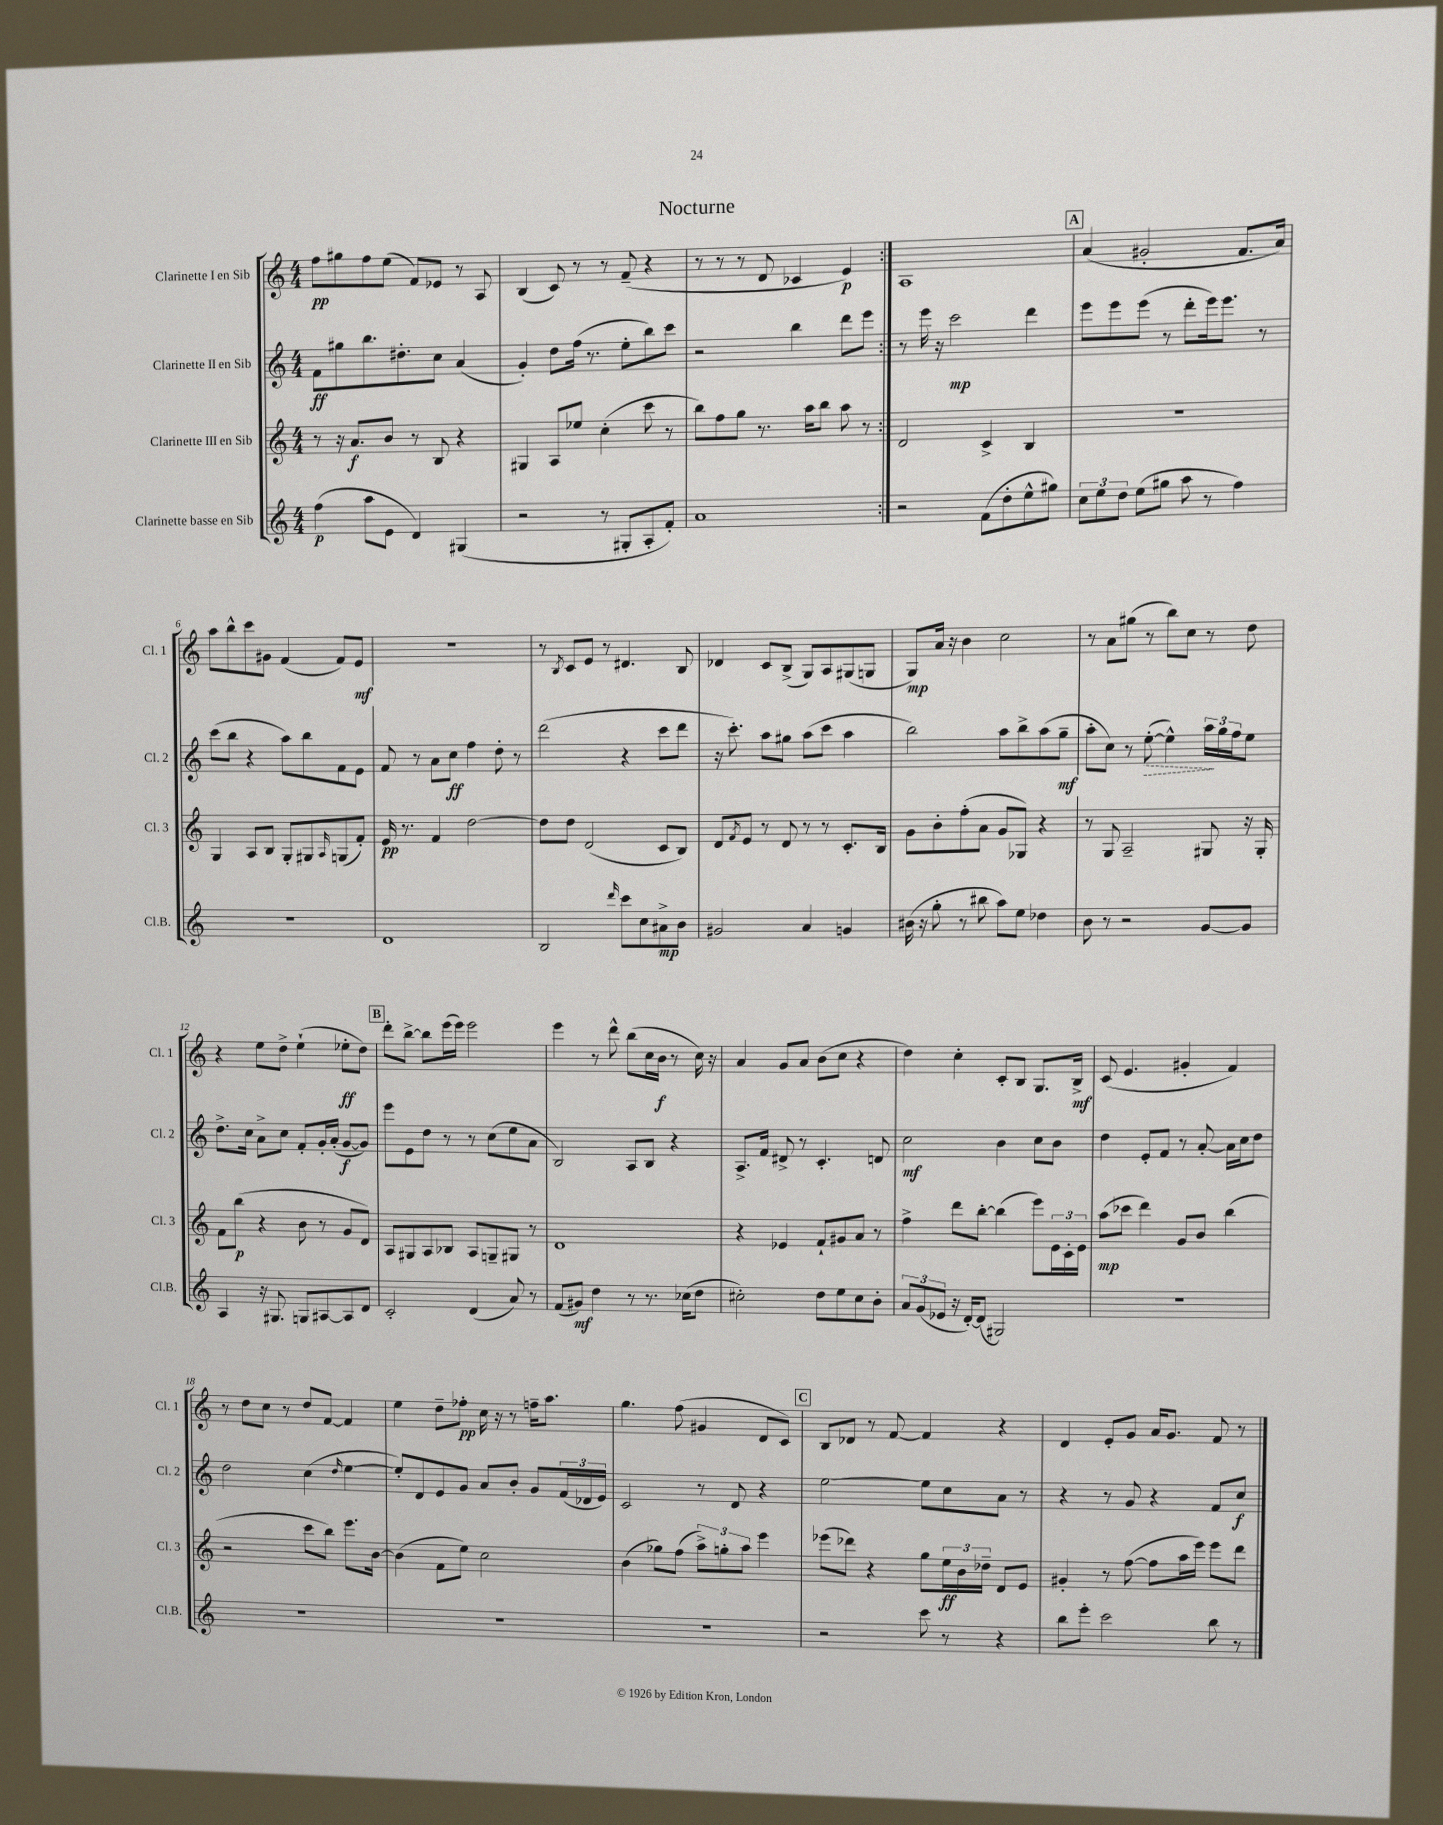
\header { title = "Nocturne" }
<<
\new StaffGroup <<
\new Staff = "s0" \with { instrumentName = "Clarinette I en Sib" shortInstrumentName = "Cl. 1" } {
    \clef treble \key c \major \numericTimeSignature \time 4/4
    \repeat volta 2 { f''8\pp gis''8 f''8 e''8( f'8) ees'8 r8 a8 |
    b4( c'8) r8 r8 f'8--( r4 |
    r8 r8 r8 d'8 ces'4 e'4\p) | }
    a1 |
    \mark \markup { \box "A" } a'4( gis'2-. f'8. a'16) |
    a''8 b''8-^ c'''8 gis'8 f'4( f'8) e'8\mf |
    R1 |
    r8 \acciaccatura { b8 } c'8 e'8 r8 dis'4. b8 |
    des'4 c'8 b8->( g8) a8 gis8( g8 |
    g8\mp) a'16 r16 b'4 c''2 |
    r8 a'8 gis''8( r8 b''8) c''8 r8 d''8 |
    r4 e''8 d''8-> e''4-!( ees''8-.\ff d''8) |
    \mark \markup { \box "B" } d'''8-. b''8~-> b''8 e'''16( e'''16) e'''2 |
    e'''4 r8 d'''8-^ b''8( c''16 b'16\f r8 c''16) r16 |
    a'4 g'8 a'8 b'8( c''8 r4 |
    d''4) c''4-. c'8-. b8 g8. b16->\mf |
    c'8( e'4. gis'4-. f'4) |
    r8 d''8 c''8 r8 d''8 f'8~ f'4 |
    e''4 d''8-- fes''8-.\pp c''16 r16 r8 f''16-- a''8. |
    g''4. f''8( gis'4 d'8 c'8) |
    \mark \markup { \box "C" } b8 des'8 r8 f'8~ f'4 r4 |
    d'4 e'8-. g'8 a'16 g'8. f'8 r8 \bar "|." |
}
\new Staff = "s1" \with { instrumentName = "Clarinette II en Sib" shortInstrumentName = "Cl. 2" } {
    \clef treble \key c \major \numericTimeSignature \time 4/4
    \repeat volta 2 { f'8\ff gis''8 b''8. dis''8.-. c''8 a'4( |
    g'4-.) d''8 f''16( r8. e''8-. b''8) c'''8 |
    r2 b''4 d'''8 e'''8 | }
    r8 e'''16 r16 c'''2\mp d'''4 |
    \mark \markup { \box "A" } e'''8 e'''8 e'''8( r8 d'''8-. e'''16) e'''8. r8 |
    c'''8( b''8 r4 a''8) b''8 f'8 e'8 |
    f'8 r8 a'8 c''8\ff f''4 d''8-. r8 |
    d'''2( r4 c'''8 d'''8 |
    r16 c'''8.-.) a''8 gis''8 a''8( c'''8 a''4 |
    b''2) a''8 b''8-> a''8( g''8--\mf |
    a''8-. c''8) r8 \once \override Hairpin.style = #'dashed-line e''8~-.\>( e''4-^) \tuplet 3/2 { a''16\! g''16 f''16 } e''8 |
    d''8.-> c''16 a'8-> c''8 f'8-. g'16-. a'16-.( g'8~\f g'8) |
    \mark \markup { \box "B" } e'''8 e'8 d''8 r8 r8 c''8( e''8 a'8 |
    b2) a8 b8 r4 |
    a8.-> f'16 dis'8-> r8 c'4.-. d'8 |
    c''2\mf b'4 c''8 b'8 |
    d''4 e'8-. f'8 r8 a'8~-. a'16 c''16 d''8 |
    d''2 c''4( \grace { d''16 } e''4~ |
    e''8-.) d'8 e'8 g'8 a'8 b'8-. g'8 \tuplet 3/2 { f'16( des'16 e'16) } |
    c'2 r8 d'8 r4 |
    \mark \markup { \box "C" } e''2~ e''8 c''8 a'8 r8 |
    r4 r8 g'8 r4 f'8 c''8\f \bar "|." |
}
\new Staff = "s2" \with { instrumentName = "Clarinette III en Sib" shortInstrumentName = "Cl. 3" } {
    \clef treble \key c \major \numericTimeSignature \time 4/4
    \repeat volta 2 { r8 r16 a'8.\f b'8 r8 b8 r4 |
    gis4 a8 ees''8 c''4-.( c'''8 r8 |
    b''8) f''8 g''8 r8. a''16 b''8 a''8 r8 | }
    d'2 c'4-> b4 |
    \mark \markup { \box "A" } R1 |
    g4 a8 b8 g8-. gis8 \grace { a16 } g8( f'8-.) |
    e'16\pp r8. f'4 d''2~ |
    d''8 d''8 d'2( c'8 b8) |
    d'8 \acciaccatura { f'8 } e'8 r8 d'8 r8 r8 c'8.-. b16 |
    g'8 b'8-. f''8-.( a'8 g'8 ges8) r4 |
    r8 g8 a2-- gis8 r16 gis16-. |
    f'8 b''8\p( r4 b'8 r8 g'8 d'8) |
    \mark \markup { \box "B" } a8 gis8 a8 bes8 a8 g8-- gis8 r8 |
    d'1 |
    r4 ees'4 f'8-! gis'8 a'8 r8 |
    f''4-> d'''8 b''8~-. b''4( e'''8) \tuplet 3/2 { e'16 c'16-. e'16 } |
    a''8\mp( ces'''8 d'''4) g'8 b'8 b''4( |
    r2 c'''8 b''8) e'''8. b'16~ |
    b'4( f'8 e''8) c''2 |
    b'4( ges''8) f''8( \tuplet 3/2 { a''8->) g''8-. a''8 } e'''4 |
    \mark \markup { \box "C" } ees'''8( des'''8) r4 g''8 \tuplet 3/2 { e''16\ff b'16 des''16-- } d'8 e'8 |
    gis'4-. r8 f''8~( f''8 a''16 e'''16) e'''8 d'''8 \bar "|." |
}
\new Staff = "s3" \with { instrumentName = "Clarinette basse en Sib" shortInstrumentName = "Cl.B." } {
    \clef treble \key c \major \numericTimeSignature \time 4/4
    \repeat volta 2 { f''4\p( a''8 e'8 d'4) gis4( |
    r2 r8 gis8-. a8-. f'8-.) |
    a'1 | }
    r2 f'8( d''8-. e''8-^ gis''8) |
    \mark \markup { \box "A" } \tuplet 3/2 { c''8 e''8 d''8 } e''8( gis''8 a''8 r8 f''4) |
    R1 |
    d'1 |
    b2 \grace { d'''16 } c'''8 c''8 ais'8->\mp b'8 |
    gis'2 a'4 g'4 |
    bis'16( r16 g''8-. r8 bis''8 a''8) e''8 des''4 |
    b'8 r8 r2 g'8~ g'8 |
    a4 r16 gis8. g8 ais8~ ais8 d'8 |
    \mark \markup { \box "B" } c'2-. d'4( a'8) r8 |
    f'8( gis'8\mf) d''4 r8 r8. ces''16( d''8 |
    cis''2-.) d''8 e''8 cis''8 b'8-. |
    \tuplet 3/2 { a'8 g'8( ees'8 } r16 d'16~-.) d'8( gis2) |
    R1 |
    R1 |
    R1 |
    R1 |
    \mark \markup { \box "C" } r2 c'''8 r8 r4 |
    b''8 e'''8-. c'''2 b''8 r8 \bar "|." |
}
>>
>>
